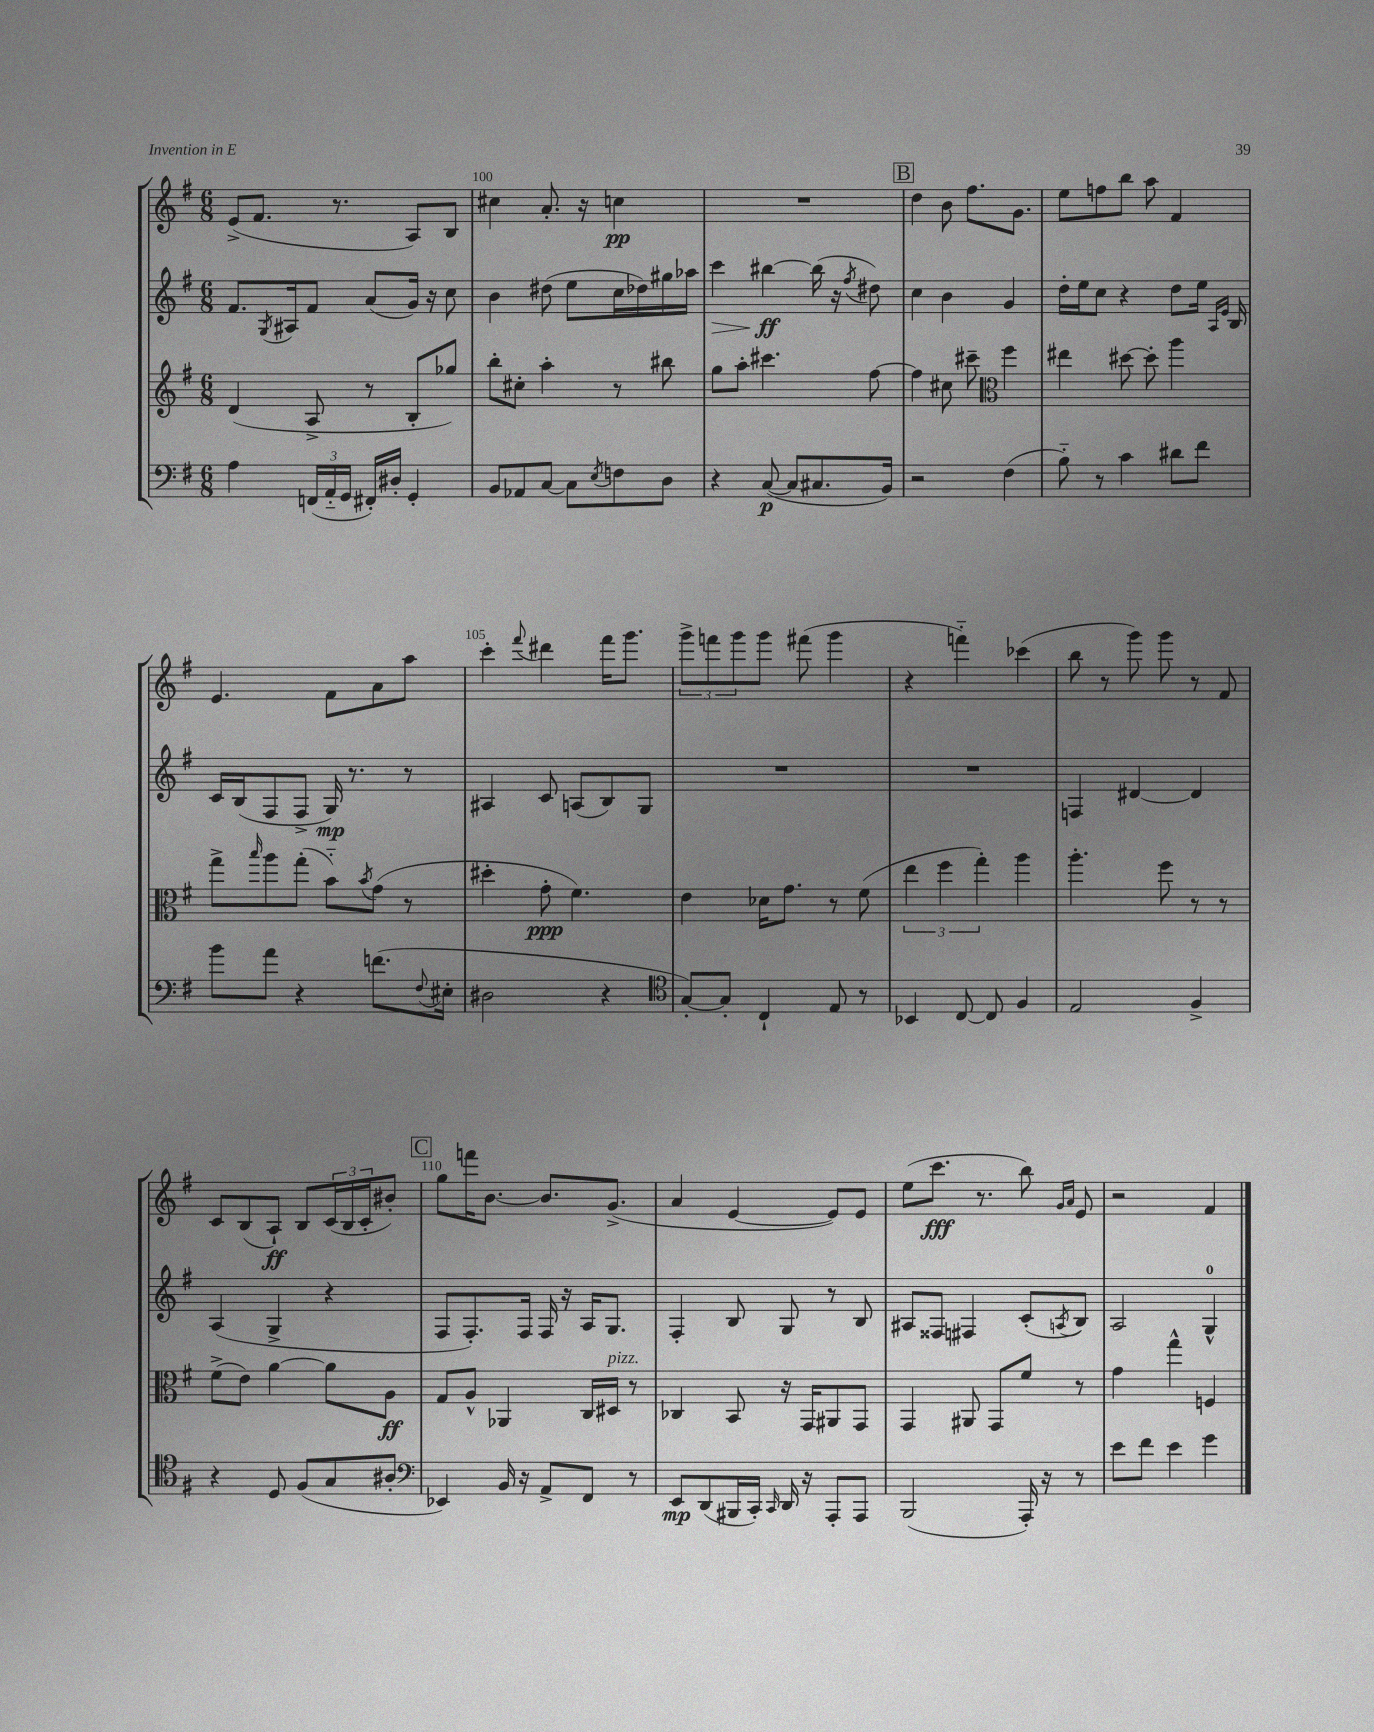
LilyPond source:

<<
\new StaffGroup <<
\new Staff = "s0" {
    \clef treble \key g \major \numericTimeSignature \time 6/8
    e'8->( fis'8. r8. a8) b8 |
    cis''4 a'8.-. r16 c''4\pp |
    R2. |
    \mark \markup { \box "B" } d''4 b'8 fis''8. g'8. |
    e''8 f''8 b''8 a''8 fis'4 |
    e'4. fis'8 a'8 a''8 |
    c'''4-. \appoggiatura { fis'''8 } dis'''4 fis'''16 g'''8. |
    \tuplet 3/2 { g'''8-> f'''8 g'''8 } g'''8 fis'''8( g'''4 |
    r4 f'''4-_) ces'''4( |
    b''8 r8 g'''8) g'''8 r8 fis'8 |
    c'8 b8( a8-!\ff) b8 \tuplet 3/2 { c'16( b16 c'16-. } bis'8-.) |
    \mark \markup { \box "C" } g''8 f'''16 b'8.~ b'8. g'8.->( |
    a'4 e'4~ e'8) e'8 |
    e''8( c'''8.\fff r8. b''8) \grace { g'16 a'16 } e'8 |
    r2 fis'4 \bar "|." |
}
\new Staff = "s1" {
    \clef treble \key g \major \numericTimeSignature \time 6/8
    fis'8. \acciaccatura { g8 } ais16 fis'8 a'8( g'16) r16 c''8 |
    b'4 dis''8( e''8 c''16 des''16) gis''16 aes''16 |
    c'''4\> bis''4~\ff\! bis''16( r16 \acciaccatura { fis''8 } dis''8) |
    \mark \markup { \box "B" } c''4 b'4 g'4 |
    d''16-. e''16 c''8 r4 d''8 e''16 \grace { a16 e'16 } b16 |
    c'16 b16( fis8 fis8-> g16\mp) r8. r8 |
    ais4 c'8 a8( b8) g8 |
    R2. |
    R2. |
    f4 dis'4~ dis'4 |
    a4( g4-> r4 |
    \mark \markup { \box "C" } fis8 fis8.-.) fis16 fis16 r16 a16 g8. |
    fis4-. b8 g8 r8 b8 |
    ais8 fisis8 fis4 c'8-.( \acciaccatura { a8 } b8) |
    a2 g4-0-^ \bar "|." |
}
\new Staff = "s2" {
    \clef treble \key g \major \numericTimeSignature \time 6/8
    d'4( a8-> r8 b8-. ges''8) |
    b''8-. cis''8-. a''4-. r8 bis''8 |
    g''8 a''8-. cis'''4. fis''8~ |
    \mark \markup { \box "B" } fis''4 cis''8 cis'''8-- \clef alto fis''4 |
    eis''4 dis''8~ dis''8-. a''4 |
    g''8-> \grace { b''16 } a''8 g''8-.( b'8-_) \acciaccatura { b'8 } g'8( r8 |
    dis''4-. g'8-.\ppp fis'4.) |
    e'4 des'16 g'8. r8 fis'8( |
    \tuplet 3/2 { e''4 fis''4 g''4-.) } a''4 |
    a''4.-. fis''8 r8 r8 |
    fis'8->( e'8) a'4~ a'8 a8\ff |
    \mark \markup { \box "C" } g8 a8-^ aes,4 c16 dis16^\markup { \italic "pizz." } r8 |
    ces4 b,8 r16 g,16 ais,8 g,8 |
    g,4 ais,8 g,8 fis'8 r8 |
    g'4 g''4-^ f4 \bar "|." |
}
\new Staff = "s3" {
    \clef bass \key g \major \numericTimeSignature \time 6/8
    a4 \tuplet 3/2 { f,16( a,16-_ g,16 } fis,16-.) dis16-. g,4-. |
    b,8 aes,8 c8~ c8 \acciaccatura { e8 } f8 d8 |
    r4 c8~\p( c8 cis8. b,16) |
    \mark \markup { \box "B" } r2 fis4( |
    b8-_) r8 c'4 dis'8 fis'8 |
    b'8 a'8 r4 f'8.( \appoggiatura { fis8 } eis16-. |
    dis2 r4 |
    \clef tenor g8~-.) g8-. c4-! e8 r8 |
    bes,4 c8~ c8 fis4 |
    e2 fis4-> |
    r4 d8 fis8( g8 ais8-. |
    \mark \markup { \box "C" } \clef bass ees,4) b,16 r16 a,8-> fis,8 r8 |
    e,8\mp d,8( bis,,16 c,16-.) \grace { c,16 } d,16 r16 a,,8-. a,,8 |
    b,,2( a,,16-.) r16 r8 |
    e'8 fis'8 e'4 g'4 \bar "|." |
}
>>
>>
\layout { \context { \Score currentBarNumber = #99 \override BarNumber.break-visibility = ##(#f #t #t) barNumberVisibility = #(every-nth-bar-number-visible 5) } }
